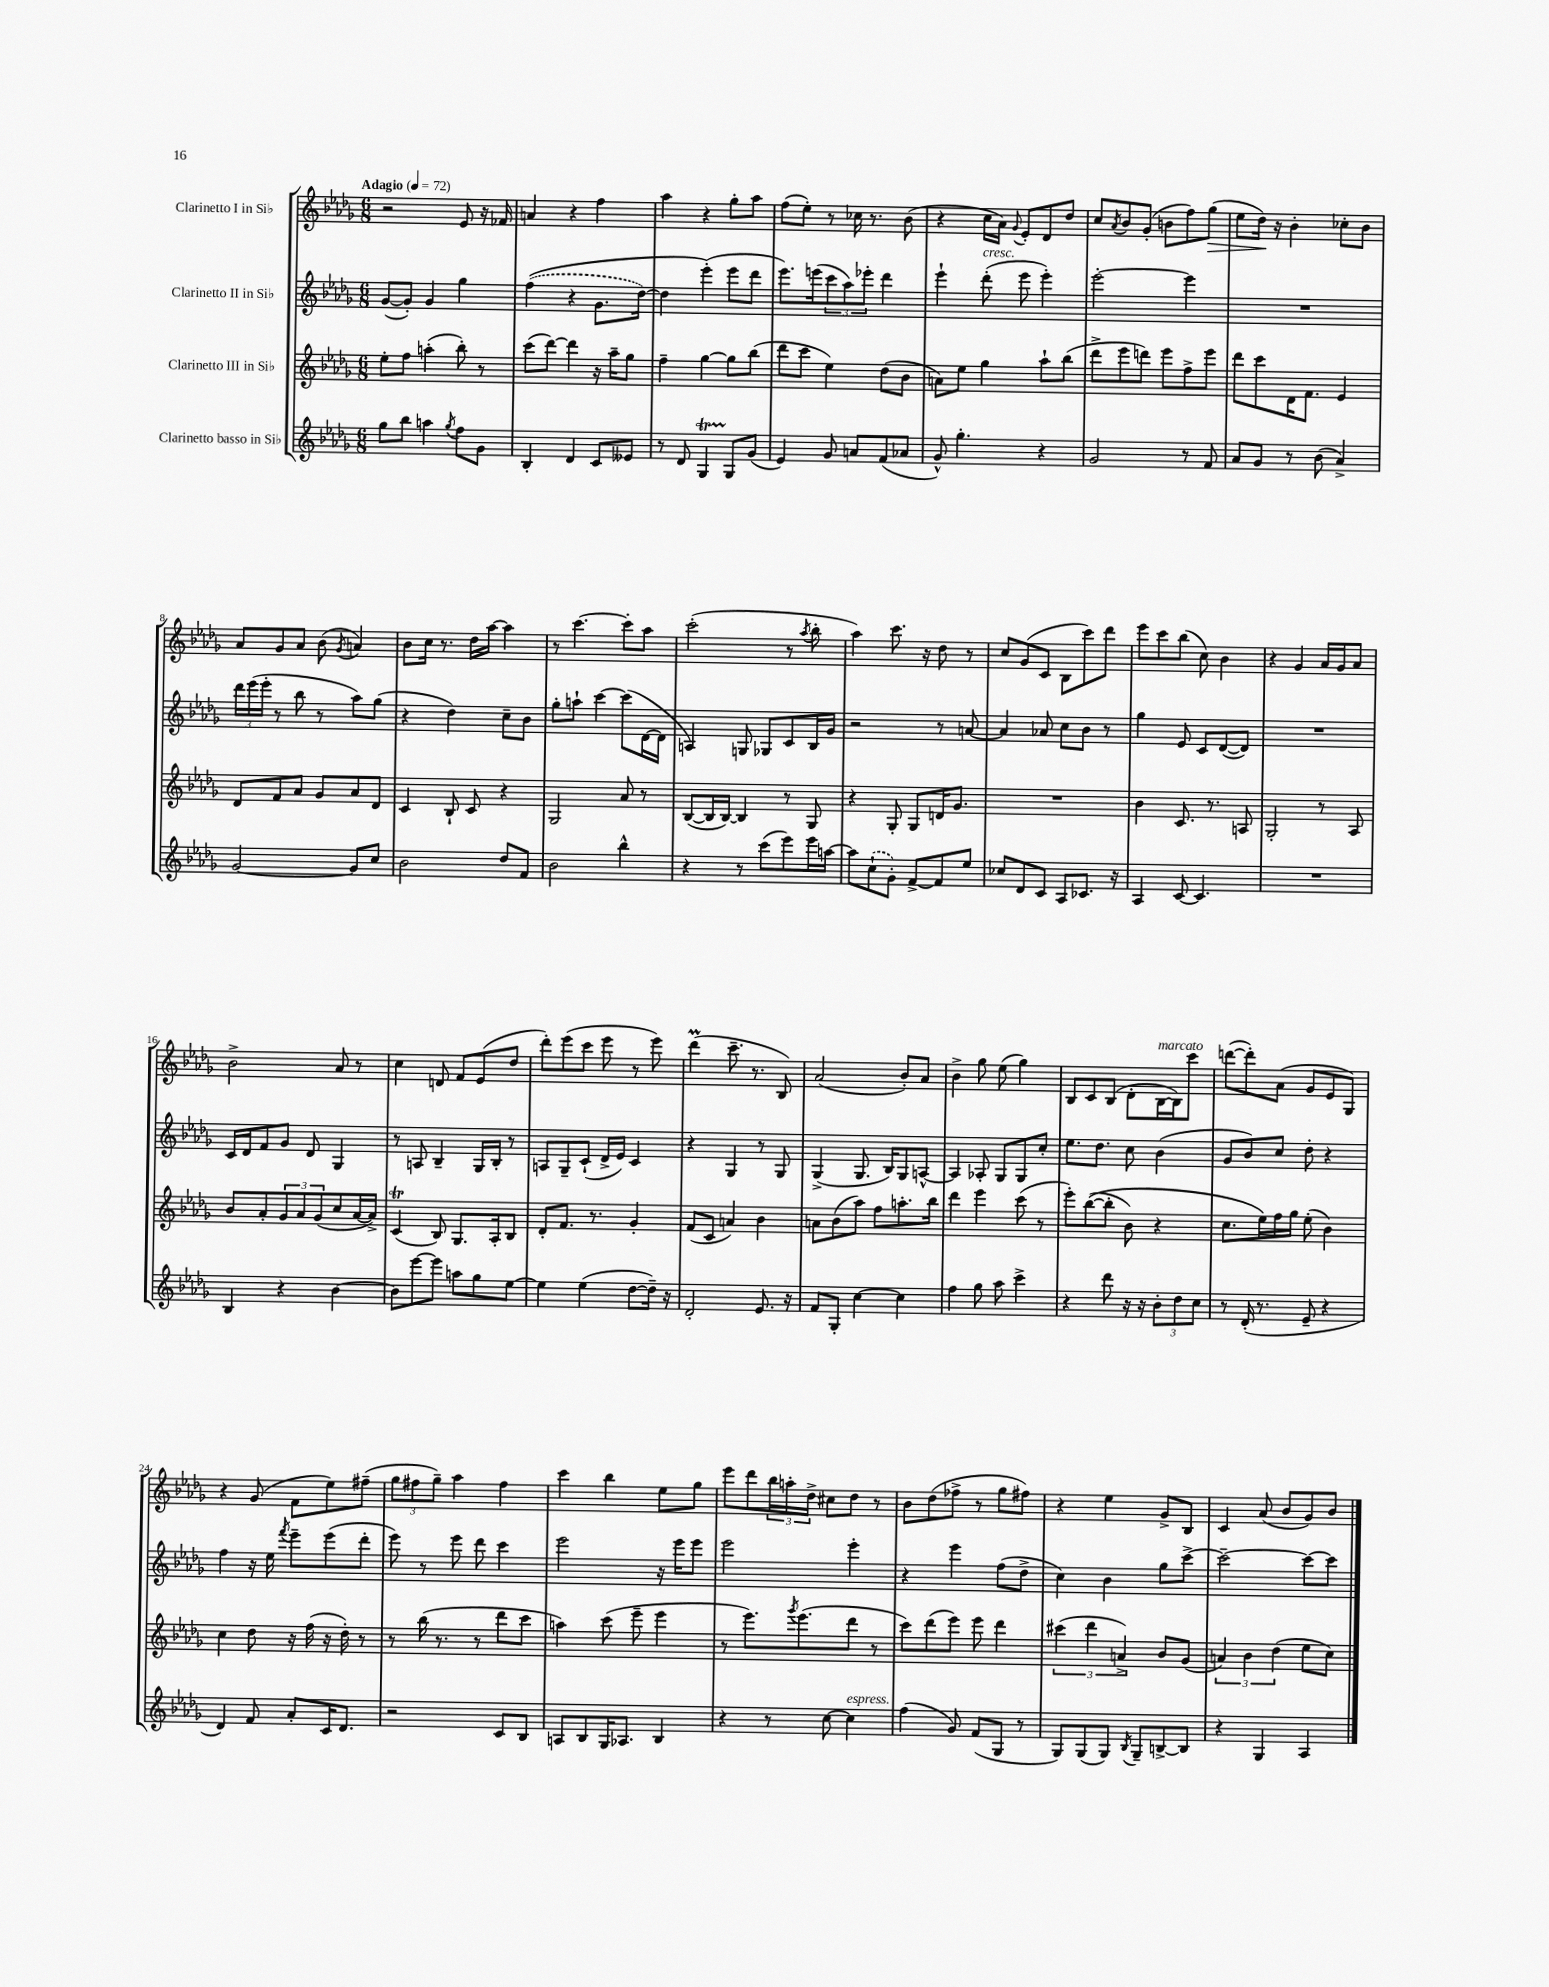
<<
\new StaffGroup <<
\new Staff = "s0" \with { instrumentName = "Clarinetto I in Sib" } {
    \clef treble \key des \major \numericTimeSignature \time 6/8 \tempo "Adagio" 4 = 72
    r2 ees'8 r16 fes'16 |
    a'4 r4 f''4 |
    aes''4 r4 ges''8-. aes''8 |
    f''8( ees''8-.) r8 ces''16 r8. bes'8( |
    r4 c''16 aes'16) \appoggiatura { ges'8 } ees'8-. des'8 des''8 |
    c''8 \acciaccatura { aes'8 } bes'8 ges'8-.( b'8 f''8) ges''8\>( |
    ees''8 des''16\!) r16 bes'4-. ces''8-. bes'8 |
    aes'8 ges'8 aes'8 bes'8( \acciaccatura { ges'8 } a'4) |
    bes'8 c''16 r8. des''16 aes''16~ aes''4 |
    r8 c'''4.~ c'''8-. aes''8 |
    c'''2-.( r8 \acciaccatura { aes''8 } bes''8-. |
    aes''4) c'''8. r16 des''8 r8 |
    c''8 ges'8( c'8 bes8 c'''8) des'''8 |
    ees'''8 c'''8 bes''8( c''8) bes'4 |
    r4 ges'4 aes'16 ges'16 aes'8 |
    bes'2-> aes'8 r8 |
    c''4 d'8 f'8 ees'8( des''8 |
    des'''8-.) ees'''8( c'''8 ees'''8 r8 ees'''8) |
    des'''4\prall( c'''8.-- r8. bes8) |
    aes'2( bes'8-.) aes'8 |
    bes'4-> ges''8 ees''8( ges''4) |
    bes8 c'8 bes8( des'8-. bes16~^\markup { \italic "marcato" } bes16) c'''8 |
    d'''8~( d'''8-.) aes'8( ges'8 ees'8 ges8) |
    r4 ges'8( f'8 ees''8) fis''8--( |
    \tuplet 3/2 { ges''8 fis''8 ges''8--) } aes''4 fis''4 |
    c'''4 bes''4 ees''8 ges''8 |
    ees'''8 des'''8 \tuplet 3/2 { bes''16 a''16-. des''16-> } cis''8 des''8 r8 |
    bes'8 des''8( fes''8-> r8 ges''8 fis''8) |
    r4 ees''4 ges'8-> bes8 |
    c'4 aes'8( bes'8 ges'8) bes'8 \bar "|." |
}
\new Staff = "s1" \with { instrumentName = "Clarinetto II in Sib" } {
    \clef treble \key des \major \numericTimeSignature \time 6/8
    ges'8~( ges'8-.) ges'4 ges''4 |
    \once \slurDashed f''4(\( r4 ges'8. des''16~) |
    des''4 ees'''4-.(\) ees'''8 des'''8 |
    ees'''8.) e'''16( \tuplet 3/2 { c'''8 aes''8) ees'''8-. } des'''4 |
    ees'''4-! des'''8-.^\markup { \italic "cresc." }( ees'''8 ees'''4-.) |
    ees'''2~-. ees'''4 |
    R2. |
    \tuplet 3/2 { des'''16 ees'''16( ees'''16-. } r8 bes''8 r8 aes''8) ges''8( |
    r4 des''4) c''8-- bes'8 |
    ges''8-. a''8-! c'''4~ c'''8( des'16~ des'16 |
    a4) g8 ges8 c'8 bes16 ges'16 |
    r2 r8 a'8~ |
    a'4 aes'8 c''8 bes'8 r8 |
    ges''4 ees'8 c'8 des'8~( des'8) |
    R2. |
    c'16 des'16 f'8 ges'8 des'8 ges4 |
    r8 a8 bes4-- ges16 bes16-. r8 |
    a8 ges8-- c'8-!( des'16-> ees'16) c'4 |
    r4 ges4 r8 ges8 |
    ges4->( ges8. bes16) ges8 a8~-^ |
    a4 aes8-. ges8 ges8 c''8-. |
    ees''8. des''8. c''8 bes'4( |
    ges'8 bes'8) c''8 des''8-. r4 |
    f''4 r16 ees''16 \acciaccatura { f'''8 } ees'''8-- ees'''8( des'''8-. |
    ees'''8) r8 ees'''8 des'''8 c'''4 |
    ees'''2 r16 ees'''16 ees'''8 |
    ees'''2 ees'''4-. |
    r4 ees'''4 f''8( des''8-> |
    c''4) bes'4 ges''8 c'''8~-> |
    c'''2~-- c'''8~ c'''8 \bar "|." |
}
\new Staff = "s2" \with { instrumentName = "Clarinetto III in Sib" } {
    \clef treble \key des \major \numericTimeSignature \time 6/8
    ees''8-. f''8 a''4-.( bes''8-.) r8 |
    c'''8( des'''8~) des'''4 r16 aes''16-- ges''8 |
    f''4-- ges''4~ ges''8 bes''8( |
    des'''8 c'''8 ees''4) des''8( bes'8 |
    a'8) ees''8 ges''4 aes''8-! bes''8( |
    des'''8-> ees'''8 d'''8) ees'''8 f''8-> ees'''8 |
    des'''8 c'''8 des'16 f'8. ees'4 |
    des'8 f'8 aes'8 ges'8 aes'8 des'8 |
    c'4 bes8-! c'8 r4 |
    ges2 aes'8 r8 |
    bes8~( bes16 bes16~) bes4 r8 ges8 |
    r4 ges8-. ges8 d'16 ges'8. |
    R2. |
    bes'4 c'8. r8. a8 |
    ges2-. r8 aes8 |
    bes'8 aes'8-. \tuplet 3/2 { ges'8 aes'8 ges'8( } c''8 aes'16~ aes'16->) |
    c'4\trill( bes8) ges8. aes16-. bes8 |
    des'8-. f'8. r8. ges'4-. |
    f'8( c'8 a'4) bes'4 |
    a'8 bes'8( aes''8) f''8 a''8.-. bes''16 |
    des'''4 ees'''4 c'''8( r8 |
    ees'''8-.) bes''8~(\( bes''8-. bes'8) r4 |
    c''8. ees''16\) f''16 ges''16 ees''8-.( bes'4) |
    c''4 des''8 r16 f''16( r16 des''16-.) r8 |
    r8 bes''16( r8. r8 des'''8 c'''8 |
    a''4) c'''8( ees'''8-- ees'''4 |
    r8 ees'''8.) \acciaccatura { ges'''8 } ees'''8.( des'''8 r8 |
    c'''8) des'''8( ees'''8) ees'''8 des'''4 |
    \tuplet 3/2 { cis'''4( des'''4 a'4->) } bes'8 ges'8( |
    \tuplet 3/2 { a'4) bes'4 des''4( } ees''8 c''8) \bar "|." |
}
\new Staff = "s3" \with { instrumentName = "Clarinetto basso in Sib" } {
    \clef treble \key des \major \numericTimeSignature \time 6/8
    ges''8 bes''8 a''4 \acciaccatura { ges''8 } f''8 ges'8 |
    bes4-. des'4 c'8 eeses'8 |
    r8 des'8 ges4\startTrillSpan ges8\stopTrillSpan ges'8( |
    ees'4) ges'8 a'8 f'8( aes'8 |
    ges'8-^) ges''4.-. r4 |
    ges'2 r8 f'8 |
    aes'8 ges'8 r8 bes'8( aes'4->) |
    ges'2~ ges'8 c''8 |
    bes'2 des''8 f'8 |
    bes'2 bes''4-^ |
    r4 r8 c'''8( ees'''8) ees'''16 a''16~ |
    a''8 \once \slurDashed c''8-!( ges'8-.) f'8~-> f'8 ees''8 |
    ces''8 des'8 c'8 aes8 ces'8. r16 |
    aes4 c'8~ c'4. |
    R2. |
    bes4 r4 bes'4~ |
    bes'8 ees'''8~ ees'''8 a''8 ges''8 ees''8~ |
    ees''4 ees''4( des''8~ des''16--) r16 |
    des'2-. ees'8. r16 |
    f'8 ges8-. c''4~ c''4 |
    f''4 ges''8 aes''8 c'''4-> |
    r4 des'''8 r16 r16 \tuplet 3/2 { bes'8-. des''8 c''8 } |
    r8 des'16-.( r8. ees'8-- r4 |
    des'4) f'8 aes'8-. c'16 des'8. |
    r2 c'8 bes8 |
    a8 bes8 ges16 aes8. bes4 |
    r4 r8 c''8~ c''4^\markup { \italic "espress." } |
    f''4( ges'8) f'8( ges8 r8 |
    ges8) ges8( ges8) \acciaccatura { bes8 } ges8-- b8~-> b8 |
    r4 ges4 aes4 \bar "|." |
}
>>
>>
